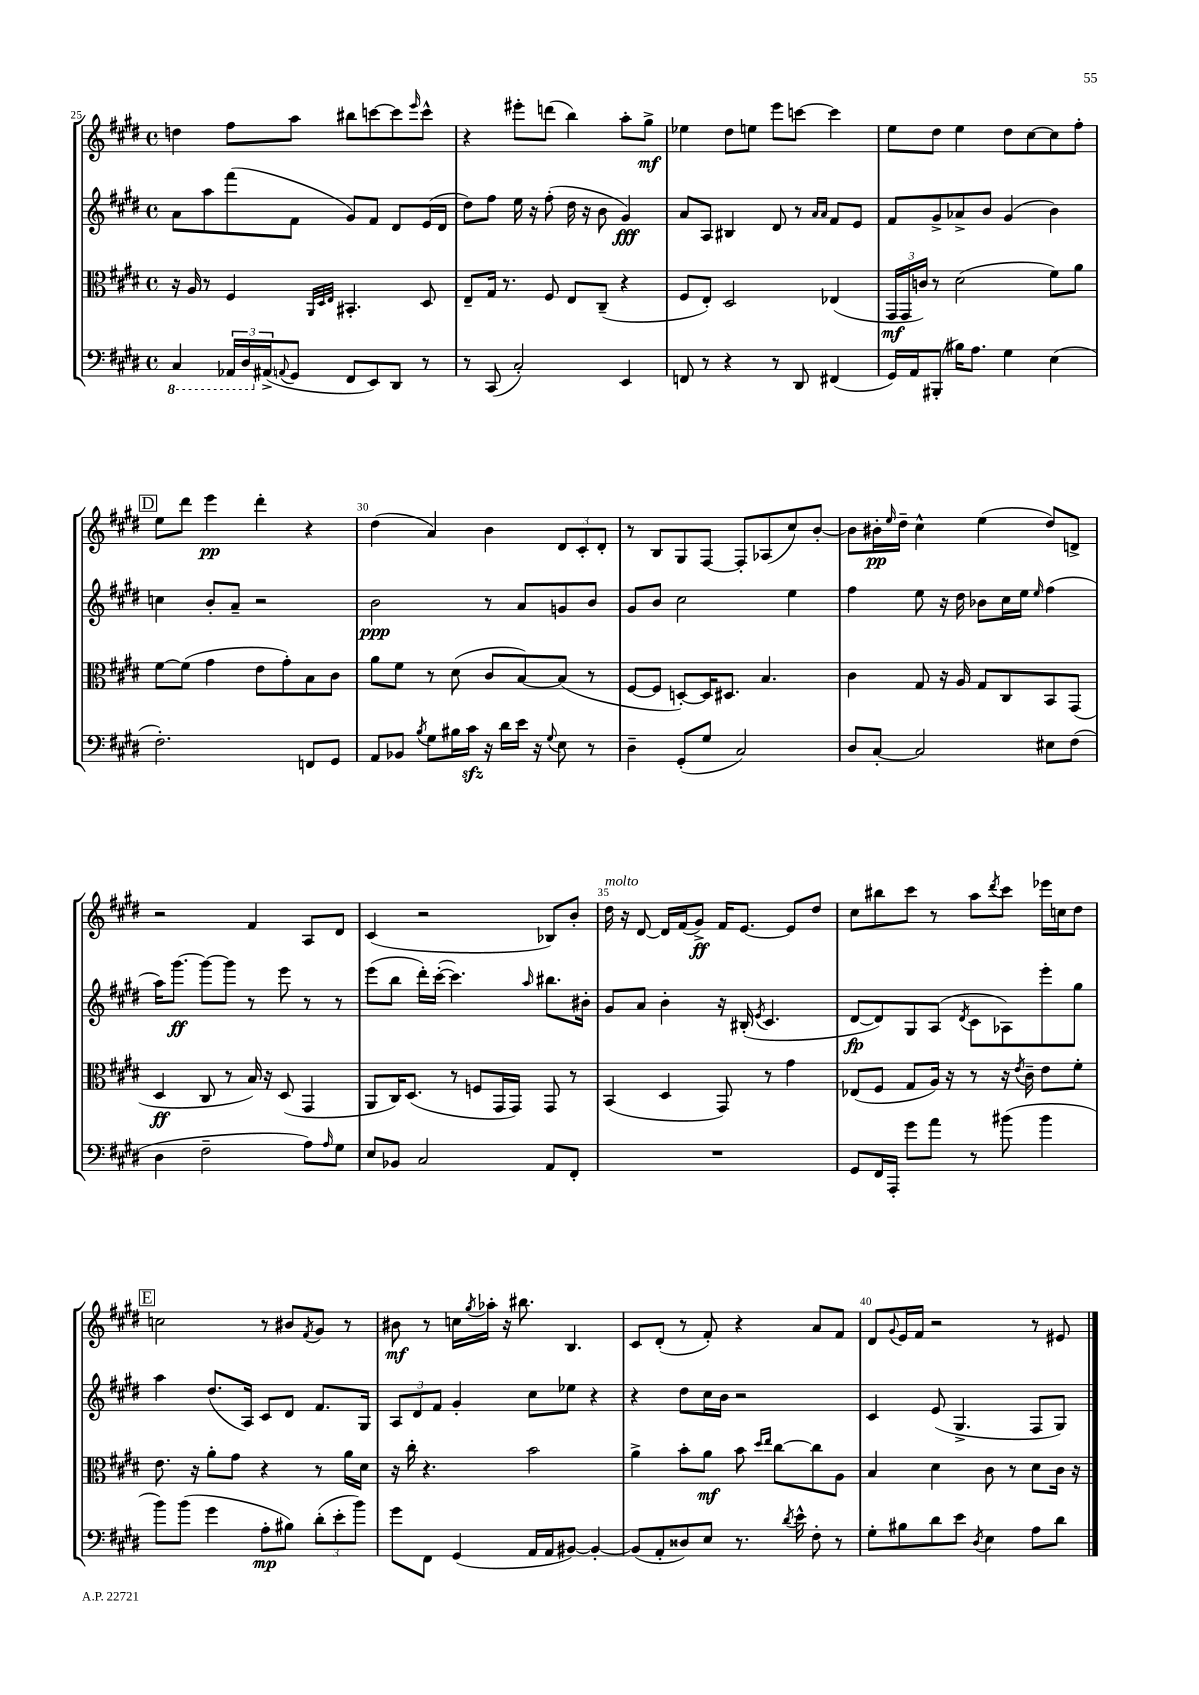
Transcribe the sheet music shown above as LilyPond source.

<<
\new StaffGroup <<
\new Staff = "s0" {
    \clef treble \key e \major \defaultTimeSignature \time 4/4
    d''4 fis''8 a''8 bis''8 c'''8~ c'''8 \grace { e'''16 } c'''8-^ |
    r4 eis'''8-. d'''8( b''4) a''8-. gis''8->\mf |
    ees''4 dis''8 e''8 e'''8 c'''8~ c'''4 |
    e''8 dis''8 e''4 dis''8 cis''8~ cis''8 fis''8-. |
    \mark \markup { \box "D" } e''8 dis'''8 e'''4\pp dis'''4-. r4 |
    dis''4( a'4) b'4 \tuplet 3/2 { dis'8 cis'8-. dis'8-. } |
    r8 b8 gis8 fis8~ fis8-. aes8( cis''8) b'8~-. |
    b'8 bis'16-.\pp \grace { e''16 } dis''16-- cis''4-^ e''4( dis''8) d'8-> |
    r2 fis'4 a8 dis'8 |
    cis'4( r2 bes8) b'8-. |
    dis''16^\markup { \italic "molto" } r16 dis'8~ dis'16 fis'16( gis'8->\ff) fis'16 e'8.~ e'8 dis''8 |
    cis''8 bis''8 cis'''8 r8 a''8 \acciaccatura { dis'''8 } cis'''8 ees'''16 c''16 dis''8 |
    \mark \markup { \box "E" } c''2 r8 bis'8 \acciaccatura { fis'8 } gis'8 r8 |
    bis'8\mf r8 c''16 \acciaccatura { gis''8 } aes''16-. r16 bis''8. b4. |
    cis'8 dis'8-.( r8 fis'8-.) r4 a'8 fis'8 |
    dis'8 \appoggiatura { gis'8 } e'16 fis'16 r2 r8 eis'8 \bar "|." |
}
\new Staff = "s1" {
    \clef treble \key e \major \defaultTimeSignature \time 4/4
    a'8 a''8 fis'''8( fis'8 gis'8) fis'8 dis'8 e'16( dis'16 |
    dis''8) fis''8 e''16 r16 fis''8-.( dis''16 r16 b'8 gis'4\fff) |
    a'8 a8 bis4 dis'8 r8 \grace { a'16 a'16 } fis'8 e'8 |
    fis'8 gis'8-> aes'8-> b'8 gis'4( b'4) |
    \mark \markup { \box "D" } c''4 b'8-. a'8-- r2 |
    b'2\ppp r8 a'8 g'8 b'8 |
    gis'8 b'8 cis''2 e''4 |
    fis''4 e''8 r16 dis''16 bes'8 cis''16 e''16 \grace { e''16 } fis''4( |
    a''16) gis'''8.~\ff gis'''8~ gis'''8 r8 e'''8 r8 r8 |
    e'''8( b''8 dis'''16-.) cis'''16~-.( cis'''4.) \grace { a''16 } bis''8. bis'16-. |
    gis'8 a'8 b'4-. r16 bis16-.( \acciaccatura { e'8 } cis'4. |
    dis'8~\fp dis'8) gis8 a8( \acciaccatura { dis'8 } cis'8 aes8) e'''8-. gis''8 |
    \mark \markup { \box "E" } a''4 dis''8.( a16) cis'8 dis'8 fis'8. gis16 |
    \tuplet 3/2 { a8 dis'8 fis'8 } gis'4-. cis''8 ees''8 r4 |
    r4 dis''8 cis''16 b'16 r2 |
    cis'4 e'8( gis4.-> fis8 gis8) \bar "|." |
}
\new Staff = "s2" {
    \clef alto \key e \major \defaultTimeSignature \time 4/4
    r16 a16 r8 fis4 \grace { a,32 dis32 e32 } bis,4.-. dis8 |
    e8-- gis16 r8. fis8 e8 cis8--( r4 |
    fis8 e8-.) dis2 ees4( |
    \tuplet 3/2 { gis,16\mf gis,16 c'16) } r8 dis'2( fis'8) a'8 |
    \mark \markup { \box "D" } fis'8~ fis'8( gis'4 e'8 gis'8-.) b8 cis'8 |
    a'8 fis'8 r8 dis'8( cis'8 b8~) b8( r8 |
    fis8~ fis8 d8~-.) d16 dis8. b4. |
    cis'4 gis8 r16 a16 gis8 cis8 b,8 gis,8( |
    dis4\ff cis8 r8 b16) r16 dis8( gis,4 |
    a,8 cis16) dis8.( r8 f8 gis,16 gis,16) gis,8 r8 |
    b,4( dis4 gis,8) r8 gis'4 |
    ees8( fis8 gis8 a16) r16 r8 r16 \acciaccatura { e'8 } cis'16-- e'8 fis'8-. |
    \mark \markup { \box "E" } e'8. r16 a'8-. gis'8 r4 r8 a'16 dis'16 |
    r16 cis''16-. r4. b'2 |
    a'4-> b'8-. a'8\mf b'8 \grace { dis''16 e''16 } cis''8~ cis''8 a8 |
    b4 dis'4 cis'8 r8 dis'8 cis'16 r16 \bar "|." |
}
\new Staff = "s3" {
    \clef bass \key e \major \defaultTimeSignature \time 4/4
    \ottava #-1 cis,4 \tuplet 3/2 { aes,,16 dis,16 \ottava #0 ais,16->( } \appoggiatura { a,8 } gis,8 fis,8 e,8) dis,8 r8 |
    r8 cis,8( cis2-.) e,4 |
    f,8 r8 r4 r8 dis,8 fis,4( |
    gis,16) a,16 bis,,8-.( bis16) a8. gis4 e4( |
    \mark \markup { \box "D" } fis2.-.) f,8 gis,8 |
    a,8 bes,8 \acciaccatura { b8 } gis8 bis16 cis'16\sfz r16 dis'16 e'16 r16 \appoggiatura { gis8 } e8 r8 |
    dis4-- gis,8-.( gis8 cis2) |
    dis8 cis8~-. cis2 eis8 fis8( |
    dis4 fis2-- a8) \grace { a16 } gis8 |
    e8 bes,8 cis2 a,8 fis,8-. |
    R1 |
    gis,8 fis,16 a,,16-. gis'8 a'8 r8 bis'8( bis'4 |
    \mark \markup { \box "E" } b'8) b'8( gis'4 a8-.\mp bis8) \tuplet 3/2 { dis'8-.( e'8-. b'8) } |
    gis'8 fis,8 gis,4( a,16 a,16 bis,8~) bis,4~-. |
    bis,8( a,8-. disis8) e8 r8. \acciaccatura { dis'8 } e'16-^ fis8-. r8 |
    gis8-. bis8 dis'8 e'8 \acciaccatura { dis8 } e4 a8 dis'8 \bar "|." |
}
>>
>>
\layout { \context { \Score currentBarNumber = #25 \override BarNumber.break-visibility = ##(#f #t #t) barNumberVisibility = #(every-nth-bar-number-visible 5) } }
